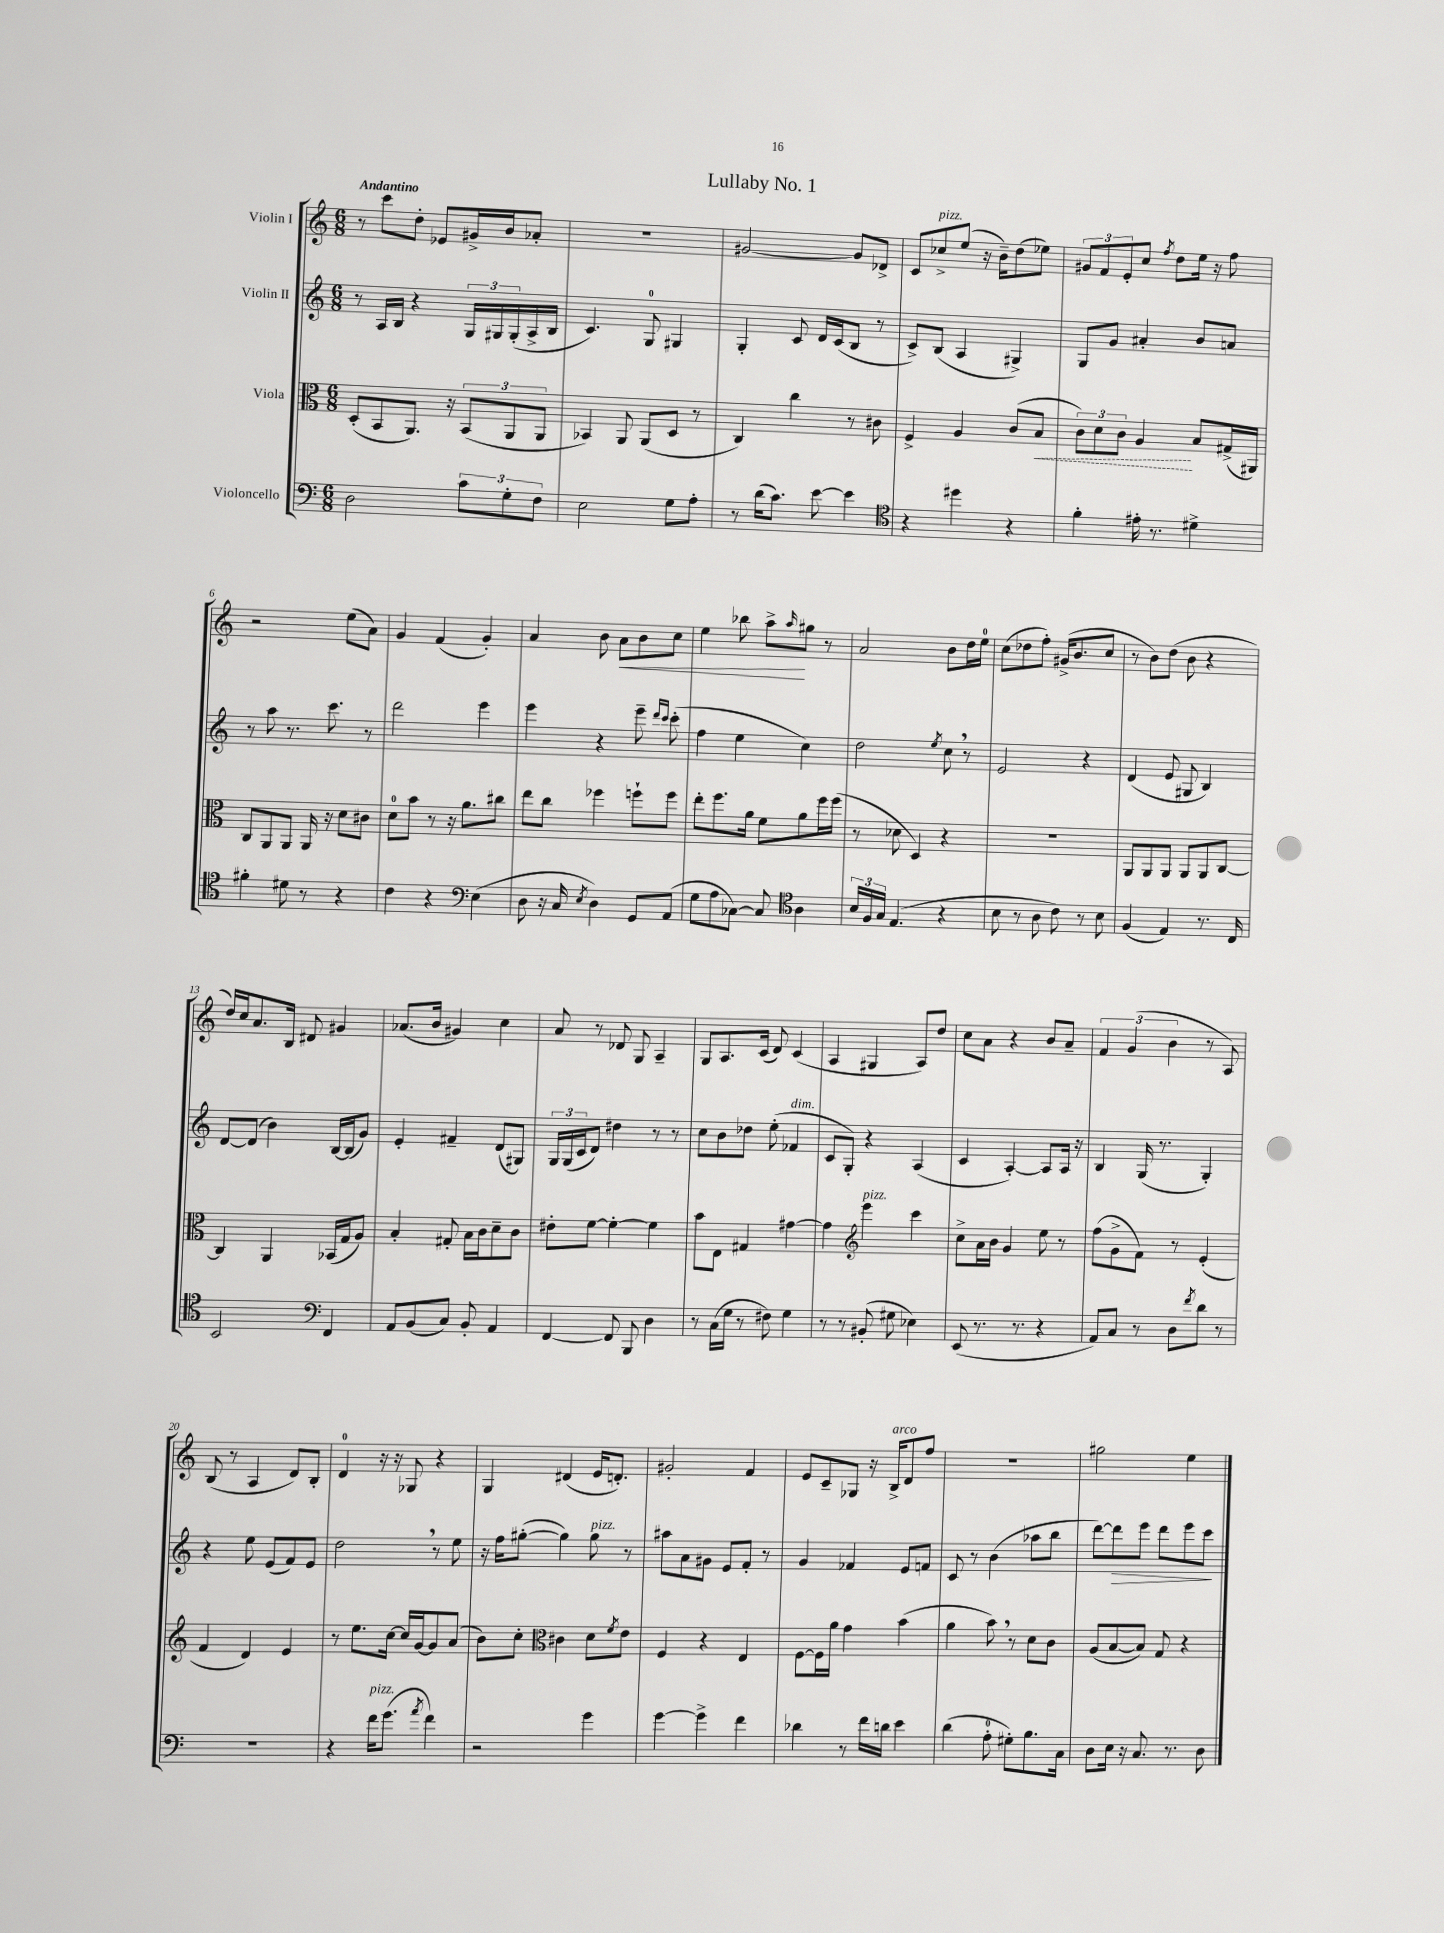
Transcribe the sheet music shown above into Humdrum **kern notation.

**kern	**kern	**dynam	**kern	**dynam	**kern	**dynam
*part4	*part3	*part3	*part2	*part2	*part1	*part1
*staff4	*staff3	*staff3	*staff2	*staff2	*staff1	*staff1
*I"Violoncello	*I"Viola	*	*I"Violin II	*	*I"Violin I	*
*clefF4	*clefC3	*	*clefG2	*	*clefG2	*
*k[]	*k[]	*	*k[]	*	*k[]	*
*M6/8	*M6/8	*	*M6/8	*	*M6/8	*
=1	=1	=1	=1	=1	=1	=1
!	!	!	!	!	!LO:TX:a:B:t=Andantino	!
2D\	(8D'/L	.	8r	.	8r	.
.	8BB/	.	16A/LL	.	8ccc\L	.
.	.	.	16B/JJ	.	.	.
.	8.AA/J)	.	4r	.	8dd'\J	.
.	.	.	.	.	8e-X/L	.
.	16r	.	.	.	.	.
12c\L	(12BB/L	.	24G/LL	.	16g#X^/L	.
.	.	.	24G#X/	.	.	.
.	.	.	.	.	16b/J	.
12G'\	12AA/	.	(24G#'/	.	.	.
.	.	.	16A^/	.	8a-X'/J	.
12F\J	12AA/J	.	.	.	.	.
.	.	.	16B/JJ	.	.	.
=2	=2	=2	=2	=2	=2	=2
2E\	4BB-X/)	.	4.c/)	.	2.r	.
.	8AA/	.	.	.	.	.
.	(8AA/L	.	8G/	.	.	.
8G\L	8D/J	.	4G#X/	.	.	.
8A'\J	8r	.	.	.	.	.
=3	=3	=3	=3	=3	=3	=3
8r	4C/)	.	4G'/	.	[2g#X/	.
(16d\KL	.	.	.	.	.	.
8.c\J)	.	.	.	.	.	.
.	4cc\	.	8c/	.	.	.
[8e\	.	.	16d/LL	.	.	.
.	.	.	(16c/J	.	.	.
4e\]	8r	.	8B/J	.	8g#/L]	.
.	8c#X\	.	8r	.	8d-X^/J	.
=4	=4	=4	=4	=4	=4	=4
*clefC4	*	*	*	*	*	*
4r	4F^/	.	8c^/L)	.	8c/L	.
!	!	!	!	!	!LO:TX:a:i:t=pizz.	!
.	.	.	(8B/J	.	8cc-X^/	.
4dd#X\	4A/	.	4A/	.	(8ee/J	.
.	.	.	.	.	16r	.
.	.	.	.	.	16b~\KL)	.
4r	(8c/L	.	4G#X^/)	.	(8dd\	.
!	!	!LO:HP:b	!	!	!	!
.	8B/J	<	.	.	8ee-X\J)	.
=5	=5	=5	=5	=5	=5	=5
4f'\	12c\L)	.	8G/L	.	12g#X/L	.
.	12d\	.	.	.	12f/	.
.	.	.	8g/J	.	.	.
.	12c\J	.	.	.	12e'/	.
16e#X'\	4A/	.	4a#X'/	.	8cc/J	.
8.r	.	.	.	.	.	.
.	.	.	.	.	8qff/	.
.	.	.	.	.	8dd\L	.
4d#X^\	8B/L	[	8b/L	.	16ee\Jk	.
.	.	.	.	.	16r	.
.	(16G#X^/L	.	8an/J	.	8ff\	.
.	16AA#X/JJ)	.	.	.	.	.
!!LO:LB:g=z
=6	=6	=6	=6	=6	=6	=6
4f#X'\	8C/L	.	8r	.	2r	.
.	8AA/	.	8aa\	.	.	.
8d#X\	8AA/J	.	8.r	.	.	.
8r	16AA/	.	.	.	.	.
.	16r	.	8.ccc\	.	.	.
4r	8d\L	.	.	.	(8ee\L	.
.	8c#X\J	.	8r	.	8a\J)	.
=7	=7	=7	=7	=7	=7	=7
4c\	8d\L	.	2ddd\	.	4g/	.
.	8b\J	.	.	.	.	.
4r	8r	.	.	.	(4f/	.
.	16r	.	.	.	.	.
.	8.a\L	.	.	.	.	.
*clefF4	*	*	*	*	*	*
(4E\	.	.	4eee\	.	4g'/)	.
.	8cc#X\J	.	.	.	.	.
=8	=8	=8	=8	=8	=8	=8
8D\	8ee\L	.	4eee\	.	4a/	.
16r	8cc\J	.	.	.	.	.
16C/	.	.	.	.	.	.
8qE/	.	.	.	.	.	.
4D\)	4ff-X\	.	4r	.	8b\	.
!	!	!	!	!	!	!LO:HP:b
.	.	.	.	.	8a\L	<
8GG/L	8ffn`\L	.	8eee~\	.	8b\	.
.	.	.	16qqddd/LL	.	.	.
.	.	.	16qqccc/JJ	.	.	.
(8AA/J	8ff\J	.	(8ccc'\	.	8cc\J	.
=9	=9	=9	=9	=9	=9	=9
8G\L	8ee'\L	.	4ff\	.	4ee\	.
8A\	8.ff\	.	.	.	.	.
[8C-X\J)	.	.	4ee\	.	8bb-X\	.
.	16a\Jk	.	.	.	.	.
8C-/]	8f\L	.	.	.	8aa^\L	.
*clefC4	*	*	*	*	*	*
.	.	.	.	.	16qqaa/	.
4A\	8a\	.	4cc\)	.	8gg#X\J	[
.	16ff\L	.	.	.	8r	.
.	(16ff\JJ	.	.	.	.	.
=10	=10	=10	=10	=10	=10	=10
24B/LL	8r	.	2dd\	.	2a/	.
24F/	.	.	.	.	.	.
24G/JJ	.	.	.	.	.	.
(4.E/	8d-X\	.	.	.	.	.
.	4D/)	.	.	.	.	.
.	.	.	8qee/	.	.	.
4r	4r	.	8cc,\	.	8b\L	.
.	.	.	8r	.	16dd\L	.
.	.	.	.	.	16ee\JJ	.
=11	=11	=11	=11	=11	=11	=11
8B\	2.r	.	2e/	.	(8cc\L	.
8r	.	.	.	.	8dd-X\	.
8A\	.	.	.	.	8ff'\J)	.
8c\)	.	.	.	.	(16g#X^/KL	.
.	.	.	.	.	8.b/	.
8r	.	.	4r	.	.	.
8B\	.	.	.	.	8cc/J	.
=12	=12	=12	=12	=12	=12	=12
(4F/	8AA/L	.	(4d/	.	8r	.
.	8AA/	.	.	.	8b\L)	.
4E/)	8AA/J	.	8e/	.	(8dd\J	.
.	8AA/L	.	8G#X/	.	8b\	.
8.r	8AA/	.	4B/)	.	4r	.
.	[8C/J	.	.	.	.	.
16C/	.	.	.	.	.	.
!!LO:LB:g=z
=13	=13	=13	=13	=13	=13	=13
2BB/	4C/]	.	[8d/L	.	16dd/LL)	.
.	.	.	.	.	16cc/J	.
.	.	.	(8d/J]	.	8.a/	.
.	4AA/	.	4b\)	.	.	.
.	.	.	.	.	16B/Jk	.
.	.	.	.	.	8d#X/	.
*clefF4	*	*	*	*	*	*
4FF/	(16BB-X/LL	.	[16B/LL	.	4g#X/	.
.	16G/J	.	(16B/J]	.	.	.
.	8A/J)	.	8g/J)	.	.	.
=14	=14	=14	=14	=14	=14	=14
8AA/L	4B'/	.	4e'/	.	(8.a-X/L	.
(8BB/	.	.	.	.	.	.
.	.	.	.	.	16b/Jk	.
8C/J)	8G#X'/	.	4f#X~/	.	4g#X/)	.
8BB'/	16B\LL	.	.	.	.	.
.	16c\J	.	.	.	.	.
4AA/	8d~\	.	(8d/L	.	4cc\	.
.	8c\J	.	8G#X/J)	.	.	.
=15	=15	=15	=15	=15	=15	=15
[4FF/	8e#X'\L	.	24G/LL	.	8a/	.
.	.	.	(24G/	.	.	.
.	.	.	24c/J	.	.	.
.	[8f\J	.	8d/J)	.	8r	.
8FF/]	4f'\_	.	4dd#X\	.	8d-X/	.
8BBB/	.	.	.	.	8G/	.
4D\	4f\]	.	8r	.	4A~/	.
.	.	.	8r	.	.	.
=16	=16	=16	=16	=16	=16	=16
8r	8b\L	.	8cc\L	.	8G/L	.
(16C\LL	8E\J	.	8b\	.	8.A/	.
16G\JJ	.	.	.	.	.	.
8r	4G#X/	.	8dd-X\J	.	.	.
.	.	.	.	.	(16c/Jk	.
8F#X\)	.	.	(8ee'\	.	8d/)	.
!	!	!	!LO:TX:a:i:t=dim.	!	!	!
4G\	[4g#X\	.	4f-X/	.	(4c/	.
=17	=17	=17	=17	=17	=17	=17
8r	4g#\]	.	8c/L	.	4A/	.
8r	.	.	8G'/J)	.	.	.
*	*clefG2	*	*	*	*	*
!	!LO:TX:a:i:t=pizz.	!	!	!	!	!
(8BB#X'/	4eee\	.	4r	.	4G#X/	.
8G#X\	.	.	.	.	.	.
4E-X\)	4ccc\	.	(4A/	.	8A/L)	.
.	.	.	.	.	8dd/J	.
=18	=18	=18	=18	=18	=18	=18
(8EE/	8cc^\L	.	4c/	.	8cc\L	.
8.r	16a\L	.	.	.	8a\J	.
.	16b\JJ	.	.	.	.	.
.	4g/	.	[4A'/)	.	4r	.
8.r	.	.	.	.	.	.
4r	8ee\	.	8A/L]	.	8b/L	.
.	8r	.	16A/Jk	.	8a~/J	.
.	.	.	16r	.	.	.
=19	=19	=19	=19	=19	=19	=19
8AA/L)	(8ff\L	.	4B/	.	6f/	.
8C/J	8g^\	.	.	.	.	.
.	.	.	.	.	(6g/	.
8r	8f\J)	.	(16G/	.	.	.
.	.	.	8.r	.	.	.
.	.	.	.	.	6b\	.
8D\L	8r	.	.	.	.	.
8qf/	.	.	.	.	.	.
8d\J	(4e'/	.	4G'/)	.	8r	.
8r	.	.	.	.	8A/)	.
!!LO:LB:g=z
=20	=20	=20	=20	=20	=20	=20
2.r	4f/	.	4r	.	(8B/	.
.	.	.	.	.	8r	.
.	4d/)	.	8ee\	.	4A/	.
.	.	.	(8e/L	.	.	.
.	4e/	.	8f/)	.	8d/L)	.
.	.	.	8e/J	.	8B'/J	.
=21	=21	=21	=21	=21	=21	=21
4r	8r	.	2dd,\	.	4d/	.
.	8.ee\L	.	.	.	.	.
!LO:TX:a:i:t=pizz.	!	!	!	!	!	!
16f\KL	.	.	.	.	16r	.
(8.g\J	[16cc\Jk	.	.	.	16r	.
.	16cc/LL]	.	.	.	8G-X/	.
.	[16g/J	.	.	.	.	.
8qa/	.	.	.	.	.	.
4f\)	8g/]	.	8r	.	4r	.
.	(8a/J	.	8ee\	.	.	.
=22	=22	=22	=22	=22	=22	=22
2r	8b\L)	.	16r	.	4G/	.
.	.	.	16ff\KL	.	.	.
.	8cc'\J	.	([8gg#X'\J	.	.	.
*	*clefC3	*	*	*	*	*
.	4c#X\	.	4gg#\])	.	(4d#X/	.
!	!	!	!LO:TX:a:i:t=pizz.	!	!	!
4g\	8d\L	.	8gg#\	.	16e/KL	.
.	.	.	.	.	8.dn'/J)	.
.	8qf/	.	.	.	.	.
.	8e\J	.	8r	.	.	.
=23	=23	=23	=23	=23	=23	=23
[4g\	4F/	.	8aa#X\L	.	2g#X'/	.
.	.	.	8a\	.	.	.
4g^\]	4r	.	8g#X\J	.	.	.
.	.	.	8e/L	.	.	.
4f\	4E/	.	8f'/J	.	4f/	.
.	.	.	8r	.	.	.
=24	=24	=24	=24	=24	=24	=24
4d-X\	[8F\L	.	4g/	.	8e/L	.
.	16F\L]	.	.	.	8c~/	.
.	16a\JJ	.	.	.	.	.
8r	4g\	.	4f-X/	.	8G-X/J	.
16f\LL	.	.	.	.	16r	.
!	!	!	!	!	!LO:TX:a:i:t=arco	!
16dn\JJ	.	.	.	.	16B^/KL	.
4e\	(4b\	.	8e/L	.	8d/	.
.	.	.	8fn/J	.	8ff/J	.
=25	=25	=25	=25	=25	=25	=25
(4d\	4a\	.	8c/	.	2.r	.
.	.	.	8r	.	.	.
8A'\	8b,\)	.	(4b\	.	.	.
8G#X'\L)	8r	.	.	.	.	.
8.B\	8d\L	.	8aa-X\L	.	.	.
.	8c\J	.	8bb\J	.	.	.
16C\Jk	.	.	.	.	.	.
=26	=26	=26	=26	=26	=26	=26
8D\L	(8A/L	.	[8ddd\L)	.	2gg#X\	.
!	!	!	!	!LO:HP:b	!	!
16E\Jk	[8B/	.	8ddd\]	>	.	.
16r	.	.	.	.	.	.
8.C/	8B/J])	.	8eee\J	.	.	.
.	8G/	.	8ddd\L	.	.	.
8.r	.	.	.	.	.	.
.	4r	.	8eee\	.	4ee\	.
8D\	.	.	8ccc\J	.	.	.
.	.	.	.	]	.	.
==	==	==	==	==	==	==
*-	*-	*-	*-	*-	*-	*-
